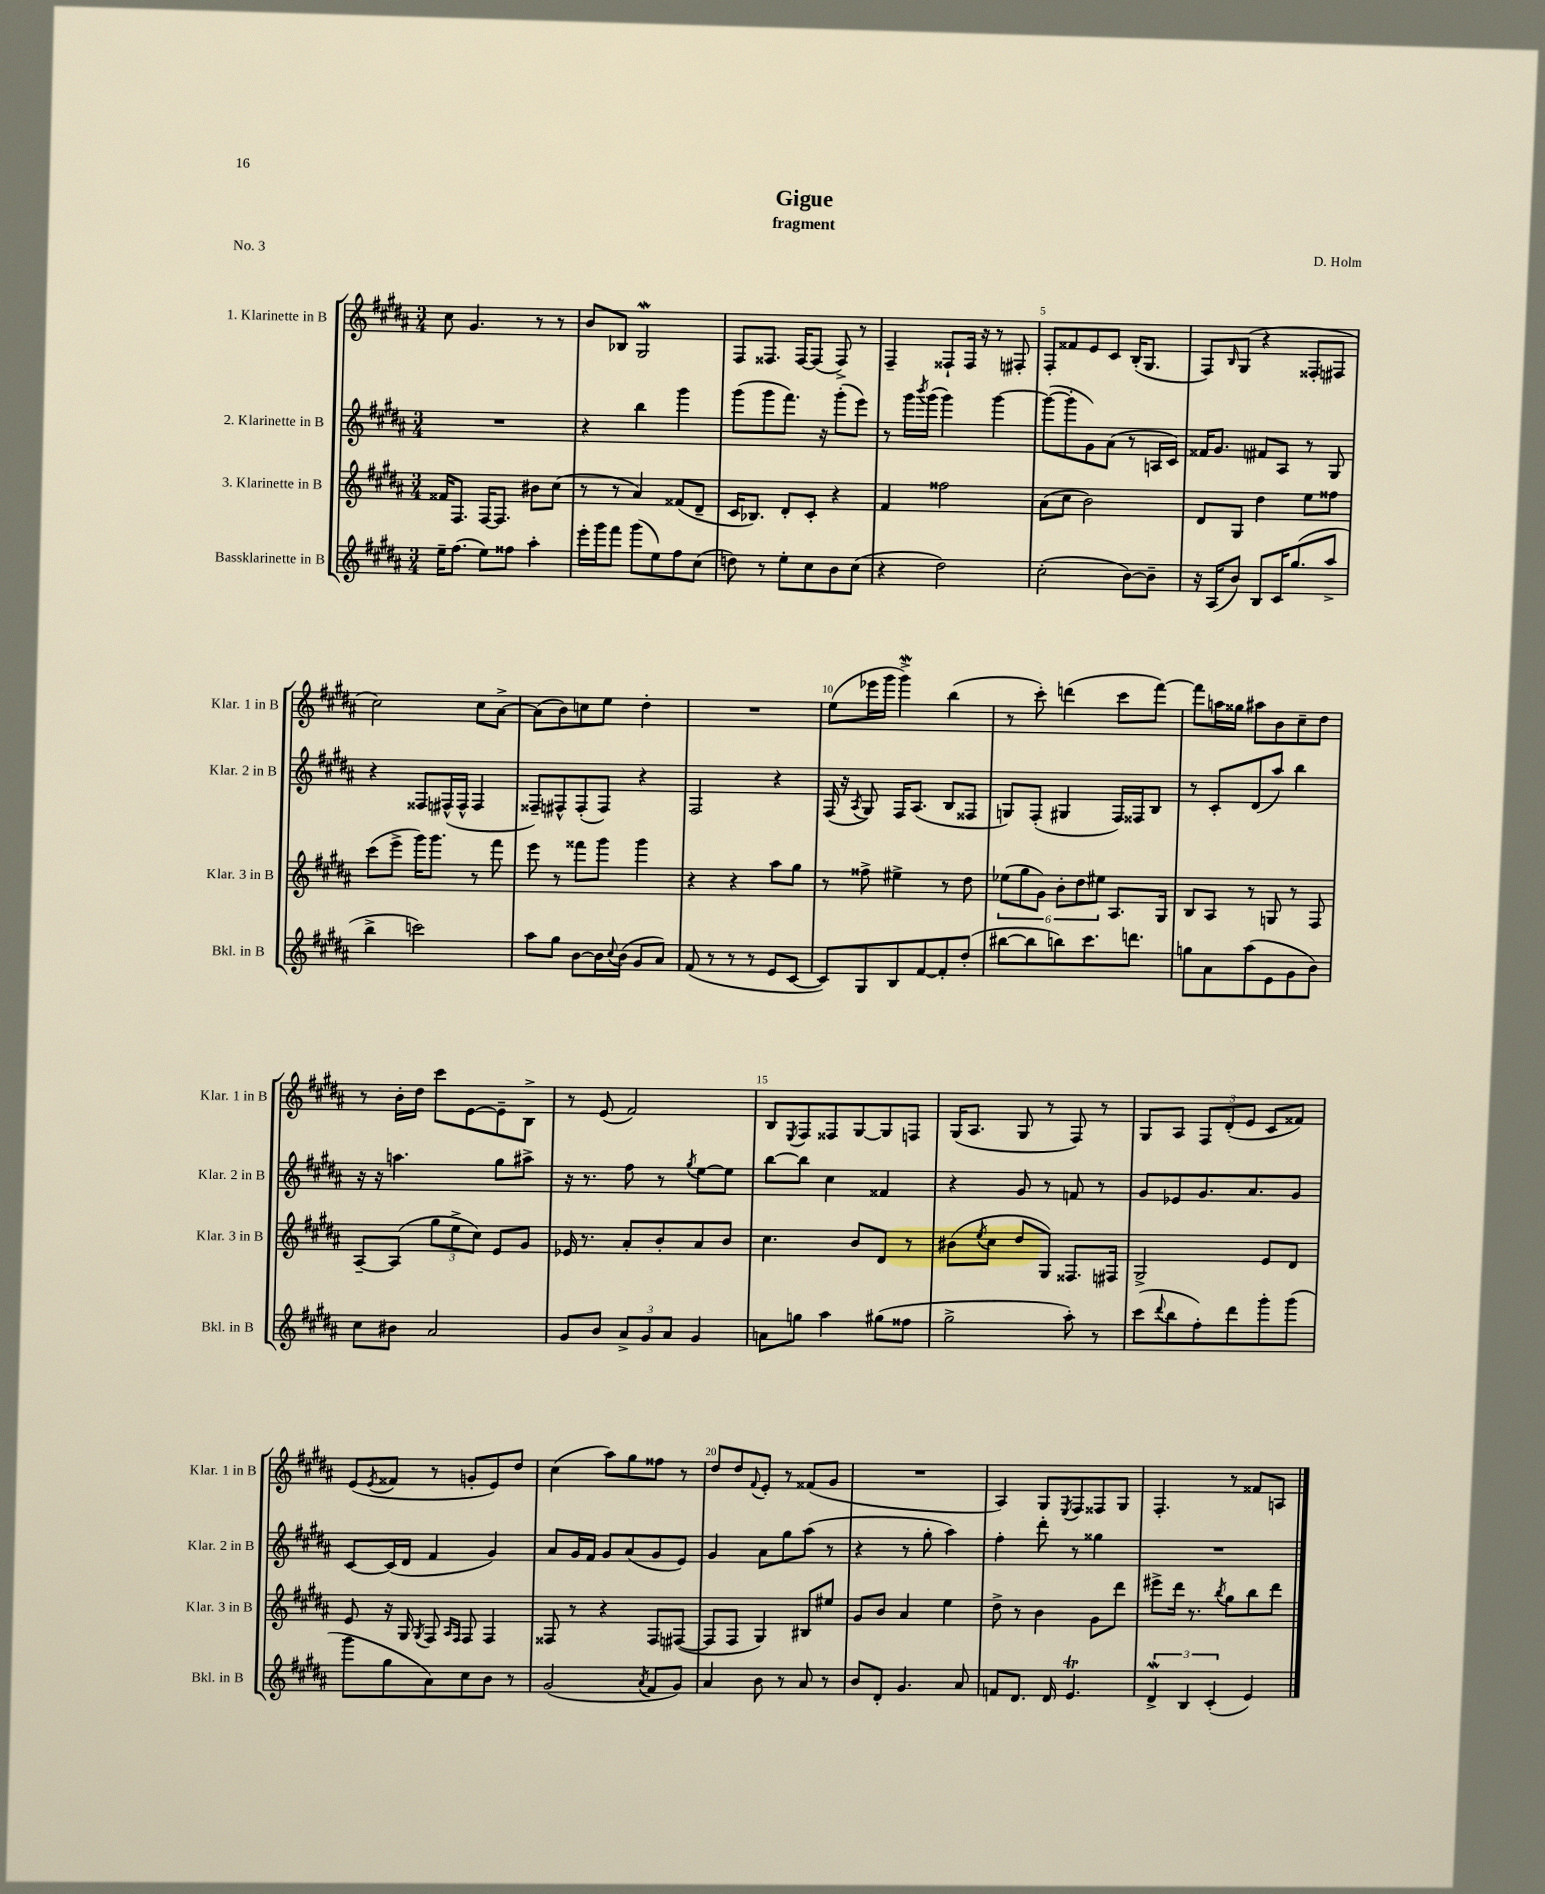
\header { title = "Gigue" composer = "D. Holm" subtitle = "fragment" piece = "No. 3" }
<<
\new StaffGroup <<
\new Staff = "s0" \with { instrumentName = "1. Klarinette in B" shortInstrumentName = "Klar. 1 in B" } {
    \clef treble \key b \major \numericTimeSignature \time 3/4
    cis''8 gis'4. r8 r8 |
    b'8 bes8 gis2\mordent |
    fis8 fisis8. fisis16~ fisis8( fisis8->) r8 |
    fis4-- fisis8-! fisis16 r16 r8 fis8-. |
    fis8-. fisis'8 e'8 cis'8 b16-.( gis8. |
    fis8) \grace { b16 } gis8( r4 fisis8-. fis8 |
    cis''2) cis''8 ais'8~-> |
    ais'8( b'8) c''8 e''8 dis''4-. |
    R2. |
    e''8( ees'''16 gis'''16 gis'''4->\mordent) b''4( |
    r8 cis'''8-.) d'''4( cis'''8 fis'''8~) |
    fis'''8 a''16 gisis''16 ais''8 b'8 cis''8-- dis''8 |
    r8 b'16-. dis''16 cis'''8 e'8~ e'8-- b8-> |
    r8 e'8( fis'2) |
    b8 \acciaccatura { e8 } fis8 fisis8 gis8~ gis8 f8 |
    gis16( ais8. gis8 r8 fis8) r8 |
    gis8 ais8 \tuplet 3/2 { fis8 dis'8-.( e'8 } cis'8 fisis'8) |
    e'8( \acciaccatura { e'8 } fisis'8 r8 g'8-. e'8) dis''8 |
    cis''4( ais''8) gis''8 fisis''8 r8 |
    dis''8 dis''8 \appoggiatura { fis'8 } e'8-. r8 fisis'8( gis'8 |
    R2. |
    ais4) gis8 \acciaccatura { e8 } fis8 fisis8 gis8 |
    fis4.-. r8 fisis'8 a8 \bar "|." |
}
\new Staff = "s1" \with { instrumentName = "2. Klarinette in B" shortInstrumentName = "Klar. 2 in B" } {
    \clef treble \key b \major \numericTimeSignature \time 3/4
    R2. |
    r4 b''4 gis'''4 |
    gis'''8( gis'''8 fis'''8.) r16 gis'''8-.( e'''8) |
    r8 gis'''16 \acciaccatura { b'''8 } gis'''16( gis'''4) gis'''4~ |
    gis'''8~( gis'''8-. gis'8) ais'8( r8 a16 cis'16) |
    fisis'16 gis'8. fis'8 ais8 r8 gis8 |
    r4 fisis8 fis16-^( fis16-^ fis4 |
    fisis8--) fis8-^ fis8-.( fis8) r4 |
    fis2 r4 |
    fis16( r16 \acciaccatura { ais8 } gis8) fis16 ais8.( b8 fisis8 |
    g8) fis8-.( gis4 fis16) fisis16 b8 |
    r8 cis'8-. dis'8( ais''8) b''4 |
    r16 r16 a''4. gis''8 ais''8-> |
    r16 r8. fis''8 r8 \acciaccatura { gis''8 } e''8~ e''8 |
    b''8~ b''8 cis''4 fisis'4 |
    r4 gis'8 r8 f'8 r8 |
    gis'8 ees'8 gis'8. ais'8. gis'8 |
    cis'8~ cis'16( dis'16 fis'4 gis'4) |
    ais'8 gis'16 fis'16 gis'8 ais'8( gis'8 e'8) |
    gis'4 ais'8 gis''8 ais''8( r8 |
    r4 r8 gis''8-. ais''4) |
    fis''4-. dis'''8-. r8 gisis''4 |
    R2. \bar "|." |
}
\new Staff = "s2" \with { instrumentName = "3. Klarinette in B" shortInstrumentName = "Klar. 3 in B" } {
    \clef treble \key b \major \numericTimeSignature \time 3/4
    fisis'16 fis8. fis16~ fis8. bis'8 cis''8( |
    r8 r8 ais'4) fisis'8( dis'8-- |
    cis'16 bes8.) dis'8-. cis'8-. r4 |
    fis'4 fisis''2 |
    ais'8( cis''8 b'2) |
    dis'8 gis8 dis''4 e''8 fisis''8 |
    cis'''8( e'''8-> gis'''16) gis'''8. r8 fis'''8 |
    e'''8 r8 fisis'''8 gis'''8 gis'''4 |
    r4 r4 ais''8 gis''8 |
    r8 fisis''8-> eis''4-> r8 dis''8 |
    \tuplet 6/4 { ees''8( gis''8 gis'8) b'8-. dis''8 eis''8 } ais8. gis16 |
    b8 ais8 r8 g8 r8 fis8 |
    ais8~-- ais8( \tuplet 3/2 { gis''8 e''8-> cis''8) } e'8 gis'8 |
    ees'16 r8. ais'8-. b'8-. ais'8 b'8 |
    cis''4. b'8 dis'8 r8 |
    bis'8( \acciaccatura { e''8 } cis''8 dis''8 gis8) fisis8. fis16 |
    gis2-> e'8 dis'8 |
    e'8 r16 gis16 \acciaccatura { gis8 } fis8 \grace { ais16 fis16 } fis8 fis4 |
    fisis8 r8 r4 fisis8 fis8~( |
    fis8 fis8 gis4) bis8 eis''8 |
    gis'8 b'8 ais'4 e''4 |
    dis''8-> r8 b'4 gis'8 dis'''8 |
    eis'''8-> dis'''16 r8. \acciaccatura { b''8 } gis''8 b''8 dis'''8 \bar "|." |
}
\new Staff = "s3" \with { instrumentName = "Bassklarinette in B" shortInstrumentName = "Bkl. in B" } {
    \clef treble \key b \major \numericTimeSignature \time 3/4
    e''16-- fis''8.( e''8) fisis''8 ais''4-. |
    e'''16-. gis'''16 fis'''8 gis'''8( e''8) fis''8 cis''8( |
    d''8) r8 e''8-. cis''8 b'8 cis''8( |
    r4 dis''2) |
    cis''2-.( b'8~) b'8-- |
    r16 ais16( b'8) b8 cis'16 gis''8.( ais''8-> |
    b''4-> c'''2) |
    ais''8 gis''8 b'8~ b'16 \appoggiatura { cis''8 } b'16( gis'8 ais'8) |
    fis'8( r8 r8 r8 e'8 cis'8~ |
    cis'8) gis8 b8 fis'8~ fis'8-. dis''8-.( |
    bis''8~ bis''8 b''8) cis'''8. d'''8. |
    g''8 ais'8 ais''8( e'8 gis'8 b'8) |
    cis''8 bis'8 ais'2 |
    gis'8 b'8 \tuplet 3/2 { ais'8-> gis'8 ais'8 } gis'4 |
    a'8 g''8 ais''4 gis''8( fisis''8 |
    gis''2-> ais''8-.) r8 |
    cis'''8( \appoggiatura { dis'''8 } b''8 fis''8-.) dis'''8 gis'''8-. gis'''8( |
    gis'''8 gis''8 ais'8) cis''8 b'8 r8 |
    gis'2( \acciaccatura { ais'8 } fis'8 gis'8) |
    ais'4 b'8 r8 ais'8 r8 |
    b'8 dis'8-. gis'4. ais'8 |
    f'8 dis'8. dis'16 e'4.\trill |
    \tuplet 3/2 { dis'4->\mordent b4 cis'4-.( } e'4) \bar "|." |
}
>>
>>
\layout { \context { \Score \override BarNumber.break-visibility = ##(#f #t #t) barNumberVisibility = #(every-nth-bar-number-visible 5) } }
